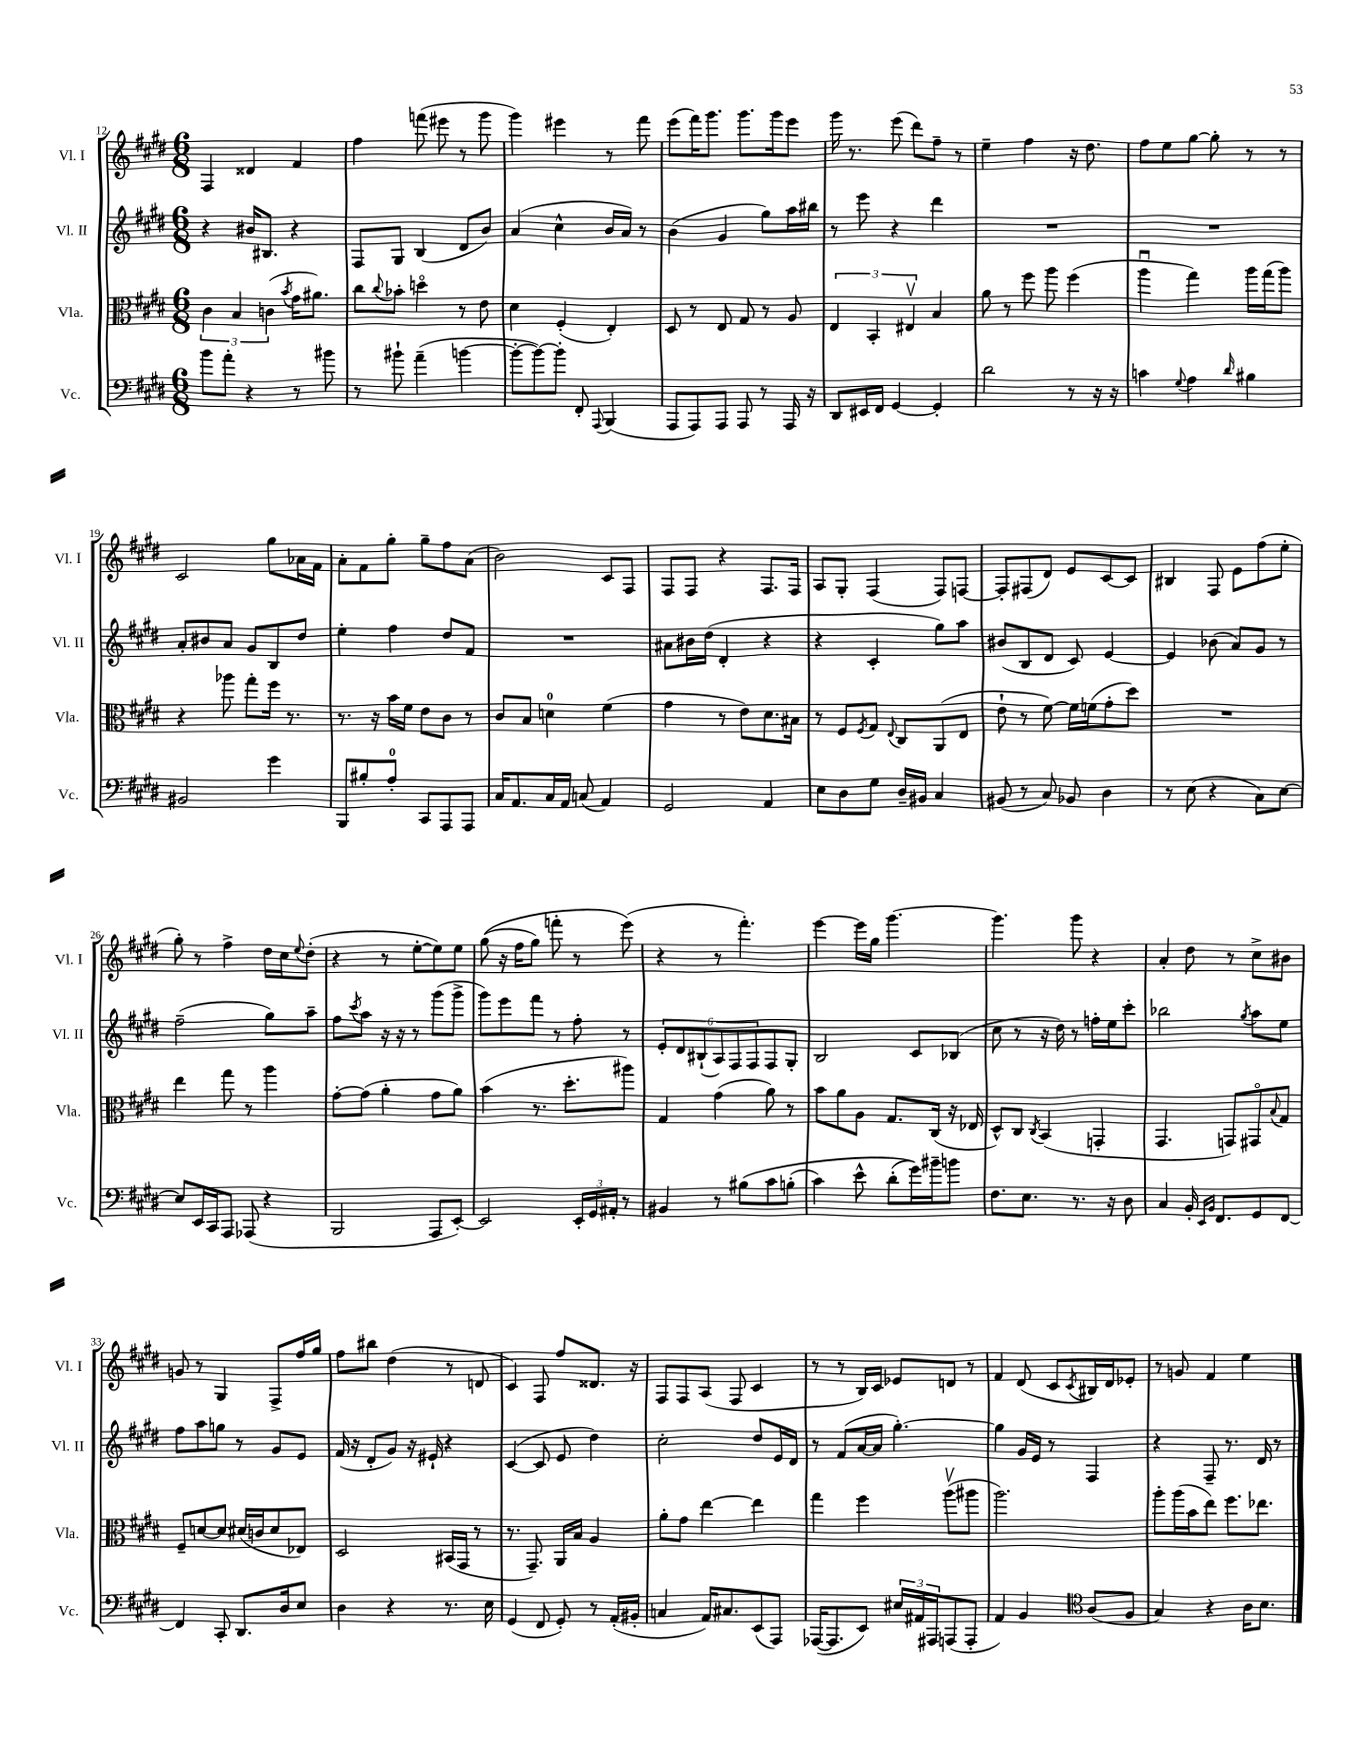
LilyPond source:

<<
\new StaffGroup <<
\new Staff = "s0" \with { instrumentName = "Vl. I" shortInstrumentName = "Vl. I" } {
    \clef treble \key e \major \numericTimeSignature \time 6/8
    fis4 disis'4 fis'4 |
    fis''4 f'''8( eis'''8 r8 gis'''8 |
    gis'''4) eis'''4 r8 fis'''8 |
    e'''8( fis'''16) gis'''8. gis'''8. gis'''16 e'''8 |
    gis'''16 r8. e'''8( dis'''8) fis''8-- r8 |
    e''4-- fis''4 r16 dis''8. |
    fis''8 e''8 gis''8~ gis''8-. r8 r8 |
    cis'2 gis''8 aes'16 fis'16 |
    a'8-. fis'8 gis''8-. gis''8-- fis''8 a'8( |
    b'2) cis'8 fis8 |
    fis8 fis8 r4 fis8. fis16 |
    a8 gis8-. fis4( fis8) f8~ |
    f8-. fis8( dis'8) e'8 cis'8~ cis'8 |
    bis4 fis8 e'8 fis''8( e''8-. |
    gis''8-.) r8 fis''4-> dis''16 cis''16 \appoggiatura { e''8 } dis''8-.( |
    r4 r8 e''8~-. e''8) e''8 |
    gis''8(\( r16 fis''16 gis''8) f'''8-. r8 e'''8(\) |
    r4 r8 fis'''4.-.) |
    e'''4~ e'''16 gis''16 gis'''4.~ |
    gis'''4. gis'''8 r4 |
    a'4-. dis''8 r8 cis''8-> bis'8 |
    g'8 r8 gis4 fis8-> fis''16 gis''16 |
    fis''8 bis''8 dis''4( r8 d'8 |
    cis'4) fis8 fis''8 disis'8. r16 |
    fis8 fis8 a8( fis8 cis'4 |
    r8 r8 b16) cis'16 ees'8 d'8 r8 |
    fis'4 dis'8( cis'8 \acciaccatura { cis'8 } bis16) dis'16 ees'8-. |
    r8 g'8 fis'4 e''4 \bar "|." |
}
\new Staff = "s1" \with { instrumentName = "Vl. II" shortInstrumentName = "Vl. II" } {
    \clef treble \key e \major \numericTimeSignature \time 6/8
    r4 bis'16 bis8. r4 |
    fis8 gis8 b4( dis'8 b'8) |
    a'4( cis''4-^ b'16 a'16) r8 |
    b'4( gis'4 gis''8) a''16 bis''16 |
    r8 e'''8 r4 dis'''4 |
    R2. |
    R2. |
    a'8-. bis'8 a'8 gis'8 b8 dis''8 |
    e''4-. fis''4 dis''8 fis'8 |
    R2. |
    ais'8 bis'16 dis''16( dis'4-. r4 |
    r4 cis'4-. gis''8) a''8 |
    bis'8( b8 dis'8 cis'8) e'4~ |
    e'4 bes'8( a'8) gis'8 r8 |
    fis''2--( gis''8) a''8-- |
    fis''8 \acciaccatura { cis'''8 } a''8 r16 r16 r8 gis'''8( gis'''8-> |
    gis'''8) e'''8 fis'''8 r8 fis''8-. r8 |
    \tuplet 6/4 { e'8-. dis'8 bis8-!( a8) fis8 fis8 } fis8 gis8-. |
    b2 cis'8 bes8( |
    cis''8 r8 r16 dis''16) r8 f''16-. e''16 cis'''8-. |
    bes''2 \acciaccatura { gis''8 } a''8 e''8 |
    fis''8 a''8 g''8 r8 gis'8 e'8 |
    fis'16( r16 dis'8-. gis'8) r16 eis'16-! r4 |
    cis'4~( cis'8 e'8 dis''4) |
    cis''2-. dis''8 e'16 dis'16 |
    r8 fis'8( a'16~ a'16 gis''4.~-.) |
    gis''4 gis'16 e'16 r8 fis4 |
    r4 fis8-- r8. dis'16 r8 \bar "|." |
}
\new Staff = "s2" \with { instrumentName = "Vla." shortInstrumentName = "Vla." } {
    \clef alto \key e \major \numericTimeSignature \time 6/8
    \tuplet 3/2 { cis'4 b4 c'4( } \acciaccatura { b'8 } gis'16 ais'8.) |
    cis''8 \appoggiatura { cis''8 } bes'8-. d''4\flageolet r8 e'8 |
    dis'4 fis4-.( e4-.) |
    dis8 r8 e8 gis8 r8 a8 |
    \tuplet 3/2 { e4 b,4-. eis4\upbow } b4 |
    a'8 r8 fis''8 a''8 fis''4( |
    a''4\downbow gis''4) a''16 gis''16( a''8) |
    r4 aes''8 gis''8-. fis''16 r8. |
    r8. r16 b'16 fis'16 e'8 cis'8 r8 |
    cis'8 b8 d'4-0 fis'4( |
    gis'4 r8 e'8) dis'8. bis16 |
    r8 fis8 \acciaccatura { fis8 } gis8 \appoggiatura { e8 } cis8 a,8( e8 |
    e'8-! r8 fis'8~) fis'16 f'16( gis'8-. dis''8) |
    R2. |
    e''4 gis''8 r8 a''4 |
    gis'8~-. gis'8( a'4-. gis'8 a'8) |
    b'4( r8. dis''8.-. ais''8) |
    gis4 gis'4( a'8) r8 |
    b'8 a'8 a8 gis8. cis16( r16 ees16 |
    dis8-^) cis8 \acciaccatura { cis8 } b,4( g,4-. |
    gis,4. g,8) gis,8\flageolet \appoggiatura { b8 } gis8 |
    fis8-- d'8~ d'8 dis'16( c'16 dis'8 ees8) |
    dis2 bis,16( gis,16 r8 |
    r8. gis,8.--) a,16 b16 a4 |
    a'8-. gis'8 e''4~ e''4 |
    gis''4 fis''4 a''8\upbow( ais''8 |
    a''2.) |
    a''8-. a''16( b'16 e''8) fis''8. ees''8. \bar "|." |
}
\new Staff = "s3" \with { instrumentName = "Vc." shortInstrumentName = "Vc." } {
    \clef bass \key e \major \numericTimeSignature \time 6/8
    b'8 a'8-. r4 r8 bis'8 |
    r8 bis'8-! a'4--( b'4~ |
    b'8~-. b'8~) b'8-. fis,8-. \appoggiatura { a,,8 } b,,4( |
    a,,8 a,,8) a,,8 a,,8 r8 a,,16 r16 |
    dis,8 eis,16 fis,16 gis,4~ gis,4-. |
    dis'2 r8 r16 r16 |
    c'4 \appoggiatura { gis8 } a4 \grace { dis'16 } bis4 |
    bis,2 gis'4 |
    b,,8 bis8-. a8-0-. cis,8 a,,8 a,,8 |
    cis16 a,8. cis16 a,16 c8( a,4) |
    gis,2 a,4 |
    e8 dis8 gis8 dis16-- bis,16 cis4 |
    bis,8( r8 cis8) bes,8 dis4 |
    r8 e8( r4 cis8) e8~ |
    e8 e,16 cis,16 a,,8 aes,,8( r4 |
    b,,2 a,,8 e,8~-.) |
    e,2 \tuplet 3/2 { e,16-. gis,16 ais,16-. } r8 |
    bis,4 r8 bis8\( cis'8 b8-.( |
    cis'4) e'8-^ dis'8-.( gis'16)\) bis'16-- b'8 |
    fis8. e8. r8. r16 dis8 |
    cis4 b,16-. \grace { e,16 b,16 } fis,8. gis,8 fis,8~ |
    fis,4 cis,8-. dis,8. dis16 e8 |
    dis4 r4 r8. e16 |
    gis,4( fis,8 gis,8-.) r8 a,16-.( bis,16-. |
    c4 a,16) cis8. e,8( a,,8) |
    aes,,16~( aes,,8. e,8) \tuplet 3/2 { eis16 ais,16 ais,,16 } a,,8( a,,8-. |
    a,4) b,4 \clef tenor a8( fis8 |
    gis4) r4 a16 b8. \bar "|." |
}
>>
>>
\layout { \context { \Score currentBarNumber = #12 } }
